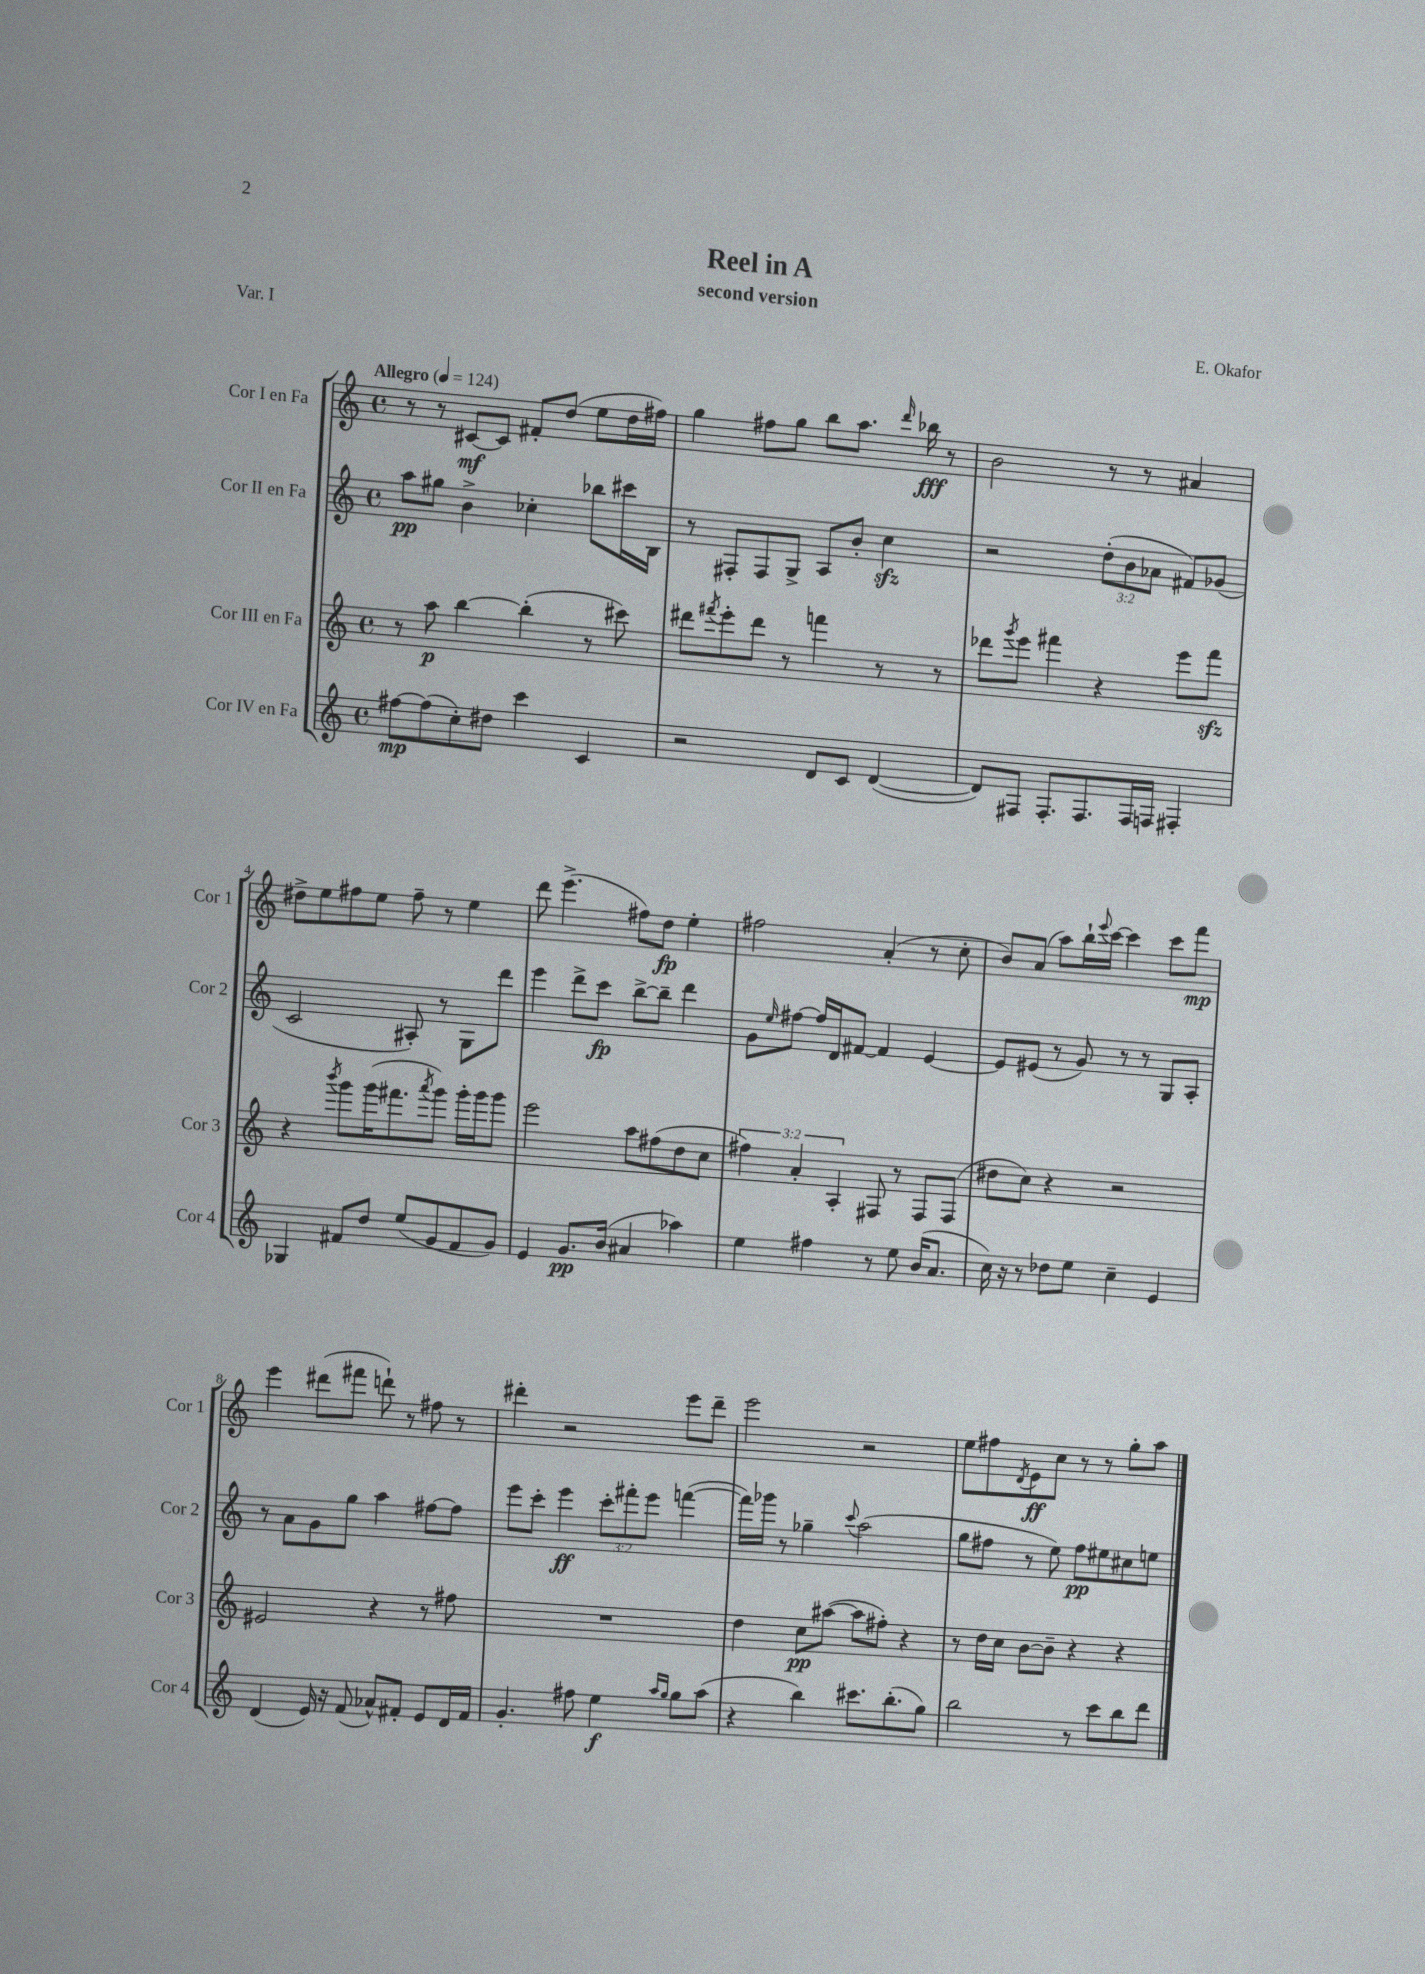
\header { title = "Reel in A" composer = "E. Okafor" subtitle = "second version" piece = "Var. I" }
<<
\new StaffGroup <<
\new Staff = "s0" \with { instrumentName = "Cor I en Fa" shortInstrumentName = "Cor 1" } {
    \clef treble \key c \major \defaultTimeSignature \time 4/4 \tempo "Allegro" 4 = 124
    r8 r8 cis'8~\mf cis'8 fis'8-. d''8( e''8 d''16 fis''16) |
    g''4 fis''8 g''8 b''8 a''8. \grace { d'''16 } bes''16\fff r8 |
    b'2 r8 r8 ais'4 |
    dis''8-> e''8 fis''8 e''8 fis''8-- r8 e''4 |
    d'''8 e'''4.->( fis''8) d''8\fp e''4-. |
    fis''2 a'4-.( r8 c''8-. |
    b'8) a'8( a''8) b''16-! \appoggiatura { e'''8 } c'''16~ c'''4 c'''8 f'''8\mp |
    e'''4 dis'''8( fis'''8 d'''8-!) r8 fis''8 r8 |
    dis'''4-. r2 e'''8 dis'''8-- |
    e'''2 r2 |
    e''8 fis''8 \acciaccatura { d'8 } e'8\ff c''8 r8 r8 g''8-. a''8 \bar "|." |
}
\new Staff = "s1" \with { instrumentName = "Cor II en Fa" shortInstrumentName = "Cor 2" } {
    \clef treble \key c \major \defaultTimeSignature \time 4/4 \override Staff.TupletNumber.text = #tuplet-number::calc-fraction-text
    a''8\pp gis''8 b'4-> ces''4-. bes''8 cis'''16 b16 |
    r8 fis8-. fis8 g8-> a8 b'8-. c''4\sfz |
    r2 \tuplet 3/2 { d''8-.( b'8 aes'8 } fis'8) ges'8( |
    c'2 ais8-.) r8 g8 d'''8 |
    e'''4 d'''8-> c'''8\fp b''8~-> b''8-- d'''4 |
    g'8 \grace { e''16 } fis''8~ fis''16 d'16 fis'8~ fis'4 e'4~ |
    e'8 eis'8( r8 g'8) r8 r8 g8 a8-. |
    r8 a'8 g'8 g''8 a''4 fis''8~ fis''8 |
    e'''8 c'''8-. e'''4\ff \tuplet 3/2 { c'''8-. fis'''8-. e'''8 } f'''4~( |
    f'''16) ges'''16 r8 ges''4-- \appoggiatura { c'''8 } a''2( |
    g''8 fis''8 r8 e''8) fis''8\pp eis''8 cis''8 e''8 \bar "|." |
}
\new Staff = "s2" \with { instrumentName = "Cor III en Fa" shortInstrumentName = "Cor 3" } {
    \clef treble \key c \major \defaultTimeSignature \time 4/4 \override Staff.TupletNumber.text = #tuplet-number::calc-fraction-text
    r8 a''8\p b''4~ b''4-.( r8 cis'''8) |
    dis'''8 \acciaccatura { fis'''8 } e'''8-. dis'''8 r8 f'''4 r8 r8 |
    des'''8 \acciaccatura { g'''8 } e'''8 fis'''4 r4 e'''8 fis'''8\sfz |
    r4 \acciaccatura { b'''8 } g'''8 g'''16( fis'''8. \acciaccatura { a'''8 } g'''8) g'''16-. g'''16 g'''8 |
    e'''2 a''8 fis''8( d''8 c''8 |
    \tuplet 3/2 { fis''4) a'4-. a4-. } fis8 r8 fis8 fis8( |
    dis''8 c''8) r4 r2 |
    eis'2 r4 r8 fis''8 |
    R1 |
    d''4 c''8\pp ais''8~( ais''8 fis''8-.) r4 |
    r8 d''16 c''16 b'8~ b'8-- r4 r4 \bar "|." |
}
\new Staff = "s3" \with { instrumentName = "Cor IV en Fa" shortInstrumentName = "Cor 4" } {
    \clef treble \key c \major \defaultTimeSignature \time 4/4
    fis''8~\mp fis''8( c''8-.) dis''8 c'''4 c'4 |
    r2 d'8 c'8 d'4~( |
    d'8) fis8 fis8.-. fis8. fis16 f16 fis4-. |
    ges4 fis'8 d''8 e''8( g'8 fis'8 g'8) |
    e'4 g'8.\pp b'16( ais'4 aes''4) |
    e''4 fis''4 r8 e''8 b'16( a'8. |
    c''16) r16 r8 des''8 e''8 c''4-- e'4 |
    d'4( e'16) r16 f'8( aes'8-^) fis'8-. e'8 d'16 fis'16 |
    g'4.-. fis''8 e''4\f \grace { a''16 g''16 } g''8 a''8( |
    r4 b''4) cis'''8. b''8.-.( g''8) |
    b''2 r8 c'''8 b''8 d'''8 \bar "|." |
}
>>
>>
